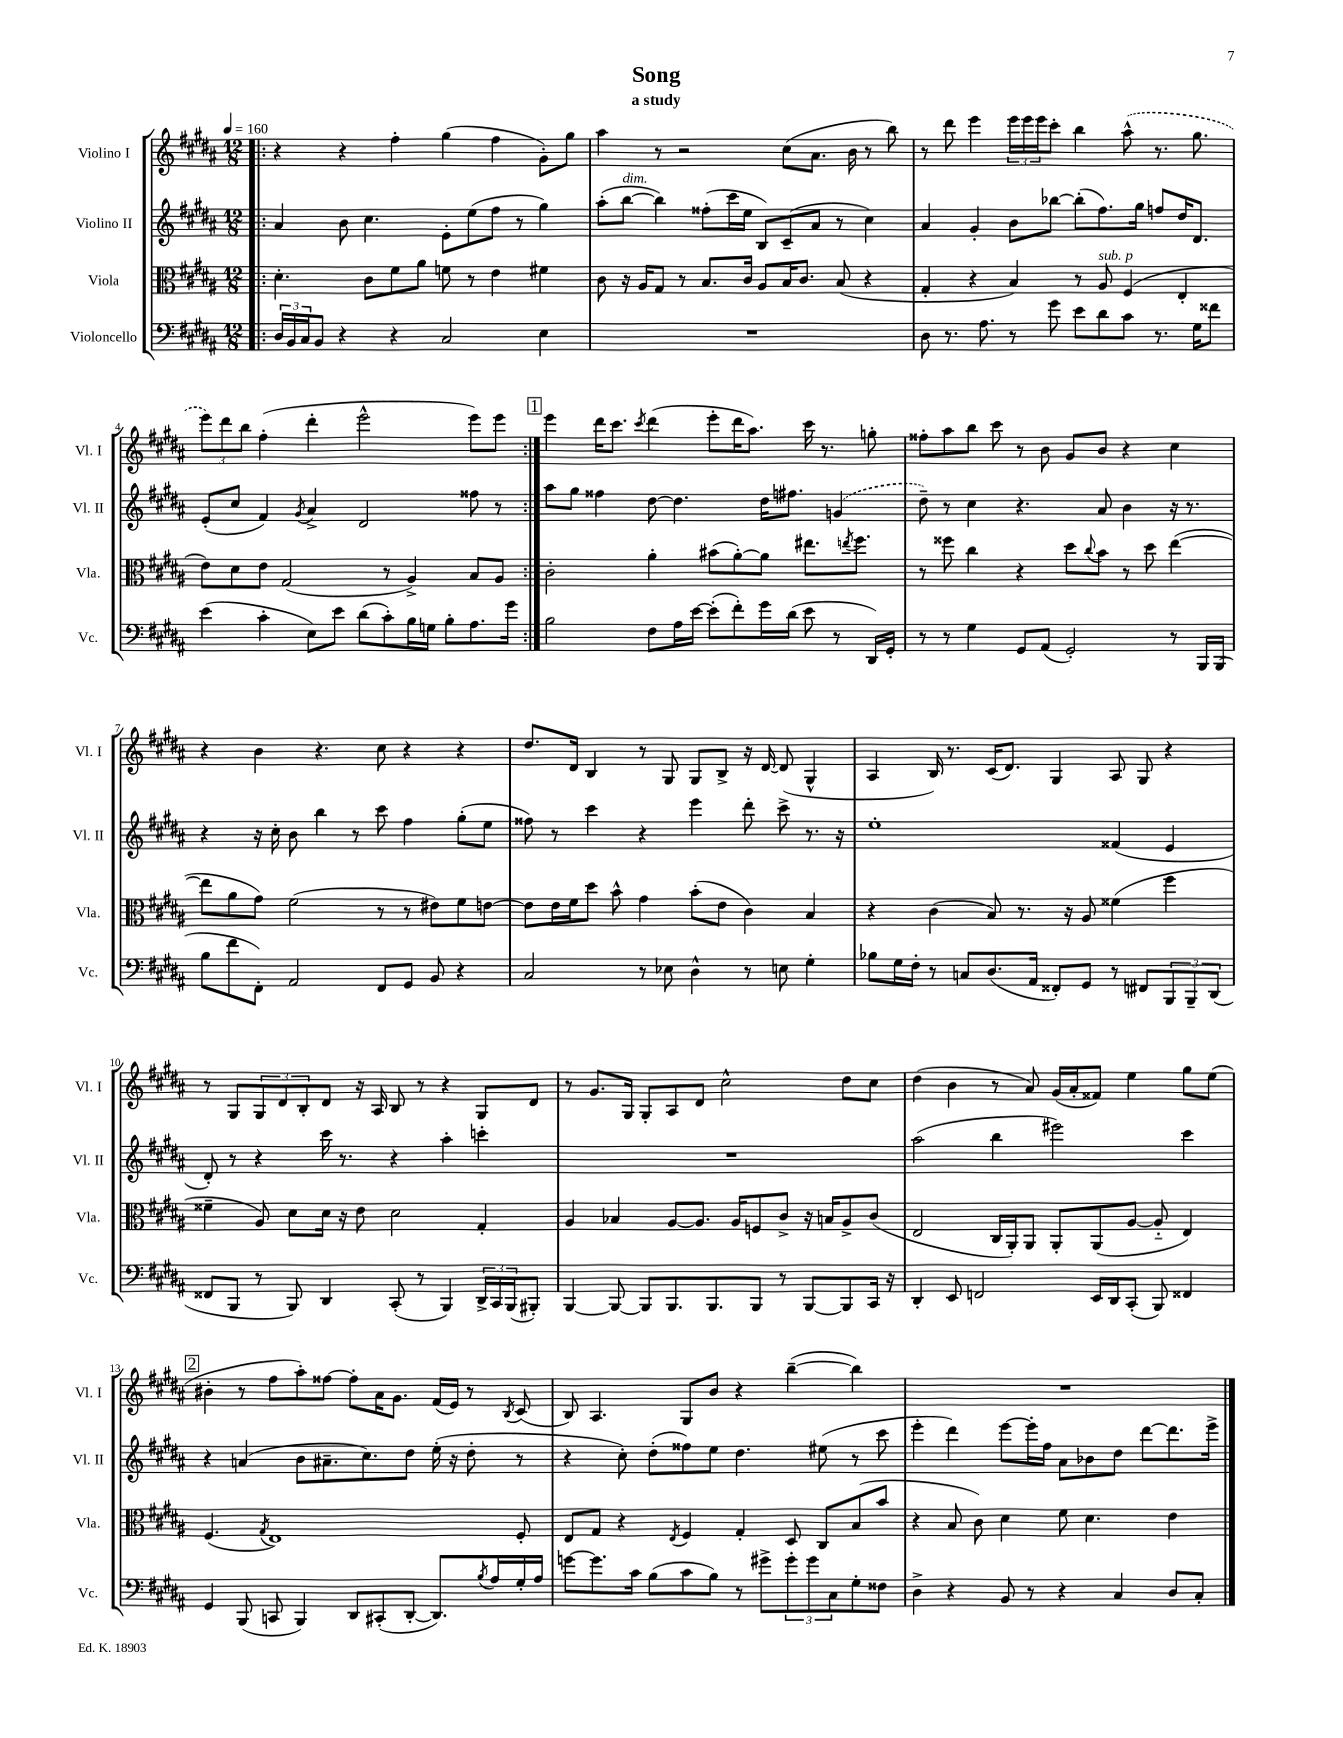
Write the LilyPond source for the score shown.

\header { title = "Song" subtitle = "a study" }
<<
\new StaffGroup <<
\new Staff = "s0" \with { instrumentName = "Violino I" shortInstrumentName = "Vl. I" } {
    \clef treble \key b \major \numericTimeSignature \time 12/8 \tempo 4 = 160
    \repeat volta 2 { \bar ".|:" r4 r4 fis''4-. gis''4( fis''4 gis'8-.) gis''8 |
    ais''4 r8 r2 cis''8( ais'8. b'16 r8 b''8) |
    r8 dis'''8 e'''4 \tuplet 3/2 { e'''16 e'''16 e'''16 } cis'''8-. b''4 \once \slurDashed ais''8-^( r8. gis''8. |
    \tuplet 3/2 { e'''8) dis'''8 b''8 } fis''4-.( dis'''4-. e'''2-^ e'''8) e'''8 | }
    \mark \markup { \box "1" } e'''4 dis'''16 cis'''8. \acciaccatura { cis'''8 } dis'''4( e'''8-. dis'''16 ais''8.) cis'''16 r8. g''8-. |
    fisis''8-. ais''8 b''8 cis'''8 r8 b'8 gis'8 b'8 r4 cis''4 |
    r4 b'4 r4. cis''8 r4 r4 |
    dis''8. dis'16 b4 r8 gis8 gis8 b8-> r16 dis'16~ dis'8( gis4-^ |
    ais4 b16) r8. cis'16( dis'8.) gis4 ais8 gis8 r4 |
    r8 gis8 \tuplet 3/2 { gis8 dis'8 b8-. } dis'8 r16 ais16 b8 r8 r4 gis8 dis'8 |
    r8 gis'8. gis16 gis8-. ais8 dis'8 cis''2-^ dis''8 cis''8 |
    dis''4( b'4 r8 ais'8) gis'16( ais'16-. fisis'8) e''4 gis''8 e''8( |
    \mark \markup { \box "2" } bis'4-. r8 fis''8 ais''8-.) fisis''8~ fisis''8-. ais'16 gis'8. fis'16( e'16) r8 \acciaccatura { b8 } cis'8( |
    b8) ais4. gis8 b'8 r4 b''4~--( b''4) |
    R1. \bar "|." |
}
\new Staff = "s1" \with { instrumentName = "Violino II" shortInstrumentName = "Vl. II" } {
    \clef treble \key b \major \numericTimeSignature \time 12/8
    \repeat volta 2 { \bar ".|:" ais'4 b'8 cis''4. e'8-. e''8( fis''8 r8 gis''4) |
    ais''8-.( b''8~^\markup { \italic "dim." } b''4) fisis''8-.( cis'''16 e''16 b8) cis'8--( ais'8 r8 cis''4) |
    ais'4 gis'4-. b'8 bes''8~ bes''8-.( fis''8.) gis''16 f''8 dis''16 dis'8. |
    e'8-.( cis''8 fis'4) \acciaccatura { gis'8 } ais'4-> dis'2 fisis''8 r8 | }
    \mark \markup { \box "1" } ais''8 gis''8 fisis''4 dis''8~ dis''4. dis''16 fis''8. \once \slurDashed g'4( |
    dis''8--) r8 cis''4 r4. ais'8 b'4 r16 r8. |
    r4 r16 cis''16-. b'8 b''4 r8 cis'''8 fis''4 gis''8-.( e''8 |
    fisis''8) r8 cis'''4 r4 e'''4 dis'''8-. cis'''8-> r8. r16 |
    e''1-. fisis'4( e'4 |
    dis'8-.) r8 r4 cis'''16 r8. r4 ais''4-. c'''4-. |
    R1. |
    ais''2( b''4 eis'''2) cis'''4 |
    \mark \markup { \box "2" } r4 a'4( b'8 ais'8.-- cis''8.) dis''8 e''16-.( r16 dis''8-. r8 |
    r4 cis''8-.) dis''8-.( fisis''8) e''8 dis''4. eis''8( r8 cis'''8 |
    e'''4-. dis'''4) e'''8~ e'''16-. fis''16 ais'8 bes'8 dis''8 dis'''8~ dis'''8. e'''16-> \bar "|." |
}
\new Staff = "s2" \with { instrumentName = "Viola" shortInstrumentName = "Vla." } {
    \clef alto \key b \major \numericTimeSignature \time 12/8
    \repeat volta 2 { \bar ".|:" dis'4.-. cis'8 fis'8 ais'8 f'8 r8 e'4 fis'4 |
    cis'8 r16 ais16 gis8 r8 b8. cis'16 ais8 b16 cis'8. b8( r4 |
    gis4-. r4 b4) r8 ais8^\markup { \italic "sub. p" } fis4( e4-. |
    e'8) dis'8 e'8 gis2( r8 ais4->) b8 ais8 | }
    \mark \markup { \box "1" } cis'2-. ais'4-. bis'8( ais'8~-.) ais'8 eis''8. \acciaccatura { e''8 } fis''8. |
    r8 fisis''8 cis''4 r4 dis''8 \appoggiatura { cis''8 } b'8 r8 dis''8 e''4~( |
    e''8 ais'8 gis'8) fis'2( r8 r8 eis'8) fis'8 e'8~ |
    e'8 e'16 fis'16 dis''8 b'8-^ gis'4 b'8-.( e'8 cis'4) b4 |
    r4 cis'4( b8) r8. r16 ais8 fisis'4( fis''4 |
    fisis'4-- ais8) dis'8 dis'16 r16 e'8 dis'2 gis4-. |
    ais4 bes4 ais8~ ais8. ais16 f8 cis'8-> r16 b16 ais8-> cis'8( |
    e2 cis16 ais,16-.) ais,8 ais,8-. ais,8( ais8~ ais8-_ e4) |
    \mark \markup { \box "2" } fis4.( \acciaccatura { gis8 } e1) fis8-. |
    e8 gis8 r4 \acciaccatura { e8 } fis4 gis4-. dis8 cis8 b8( b'8 |
    r4 b8 cis'8) dis'4 fis'8 dis'4. e'4 \bar "|." |
}
\new Staff = "s3" \with { instrumentName = "Violoncello" shortInstrumentName = "Vc." } {
    \clef bass \key b \major \numericTimeSignature \time 12/8
    \repeat volta 2 { \bar ".|:" \tuplet 3/2 { dis16 b,16 cis16 } b,8 r4 r4 cis2 e4 |
    R1. |
    dis8 r8. ais8. r8 gis'8 e'8 dis'8 cis'8 r8. gis16 fisis'8 |
    e'4( cis'4-. e8) e'8 dis'8( cis'8-.) b16 g16 b8-. ais8. gis'16 | }
    \mark \markup { \box "1" } b2 fis8 ais16 e'16~ e'8-.( fis'8-.) gis'16 dis'16( e'8 r8 dis,16) gis,16-. |
    r8 r8 gis4 gis,8 ais,8( gis,2-.) r8 b,,16 b,,16( |
    b8 fis'8 fis,8-.) ais,2 fis,8 gis,8 b,8 r4 |
    cis2 r8 ees8 dis4-^ r8 e8 gis4-. |
    bes8 gis16 fis16-. r8 c8 dis8.( ais,16 fisis,8-.) gis,8 r8 fis,8 \tuplet 3/2 { b,,8 b,,8-- dis,8( } |
    fisis,8 b,,8 r8 b,,8) dis,4 cis,8-.( r8 b,,4) \tuplet 3/2 { dis,16-> cis,16 b,,16( } bis,,8-.) |
    b,,4~ b,,8~ b,,8 b,,8. b,,8. b,,8 r8 b,,8~ b,,8 cis,16 r16 |
    dis,4-. e,8 f,2 e,16 dis,16 cis,8-.( b,,8) fisis,4 |
    \mark \markup { \box "2" } gis,4 b,,8( c,8 b,,4) dis,8 cis,8-.( dis,8~-. dis,8.) \acciaccatura { b8 } ais16 gis16-. ais16 |
    g'8~ g'8. cis'16 b8( cis'8 b8) r8 gis'8-> \tuplet 3/2 { gis'8-. gis'8 cis8 } gis8-. fisis8 |
    dis4-> r4 b,8 r8 r4 cis4 dis8 cis8-. \bar "|." |
}
>>
>>
